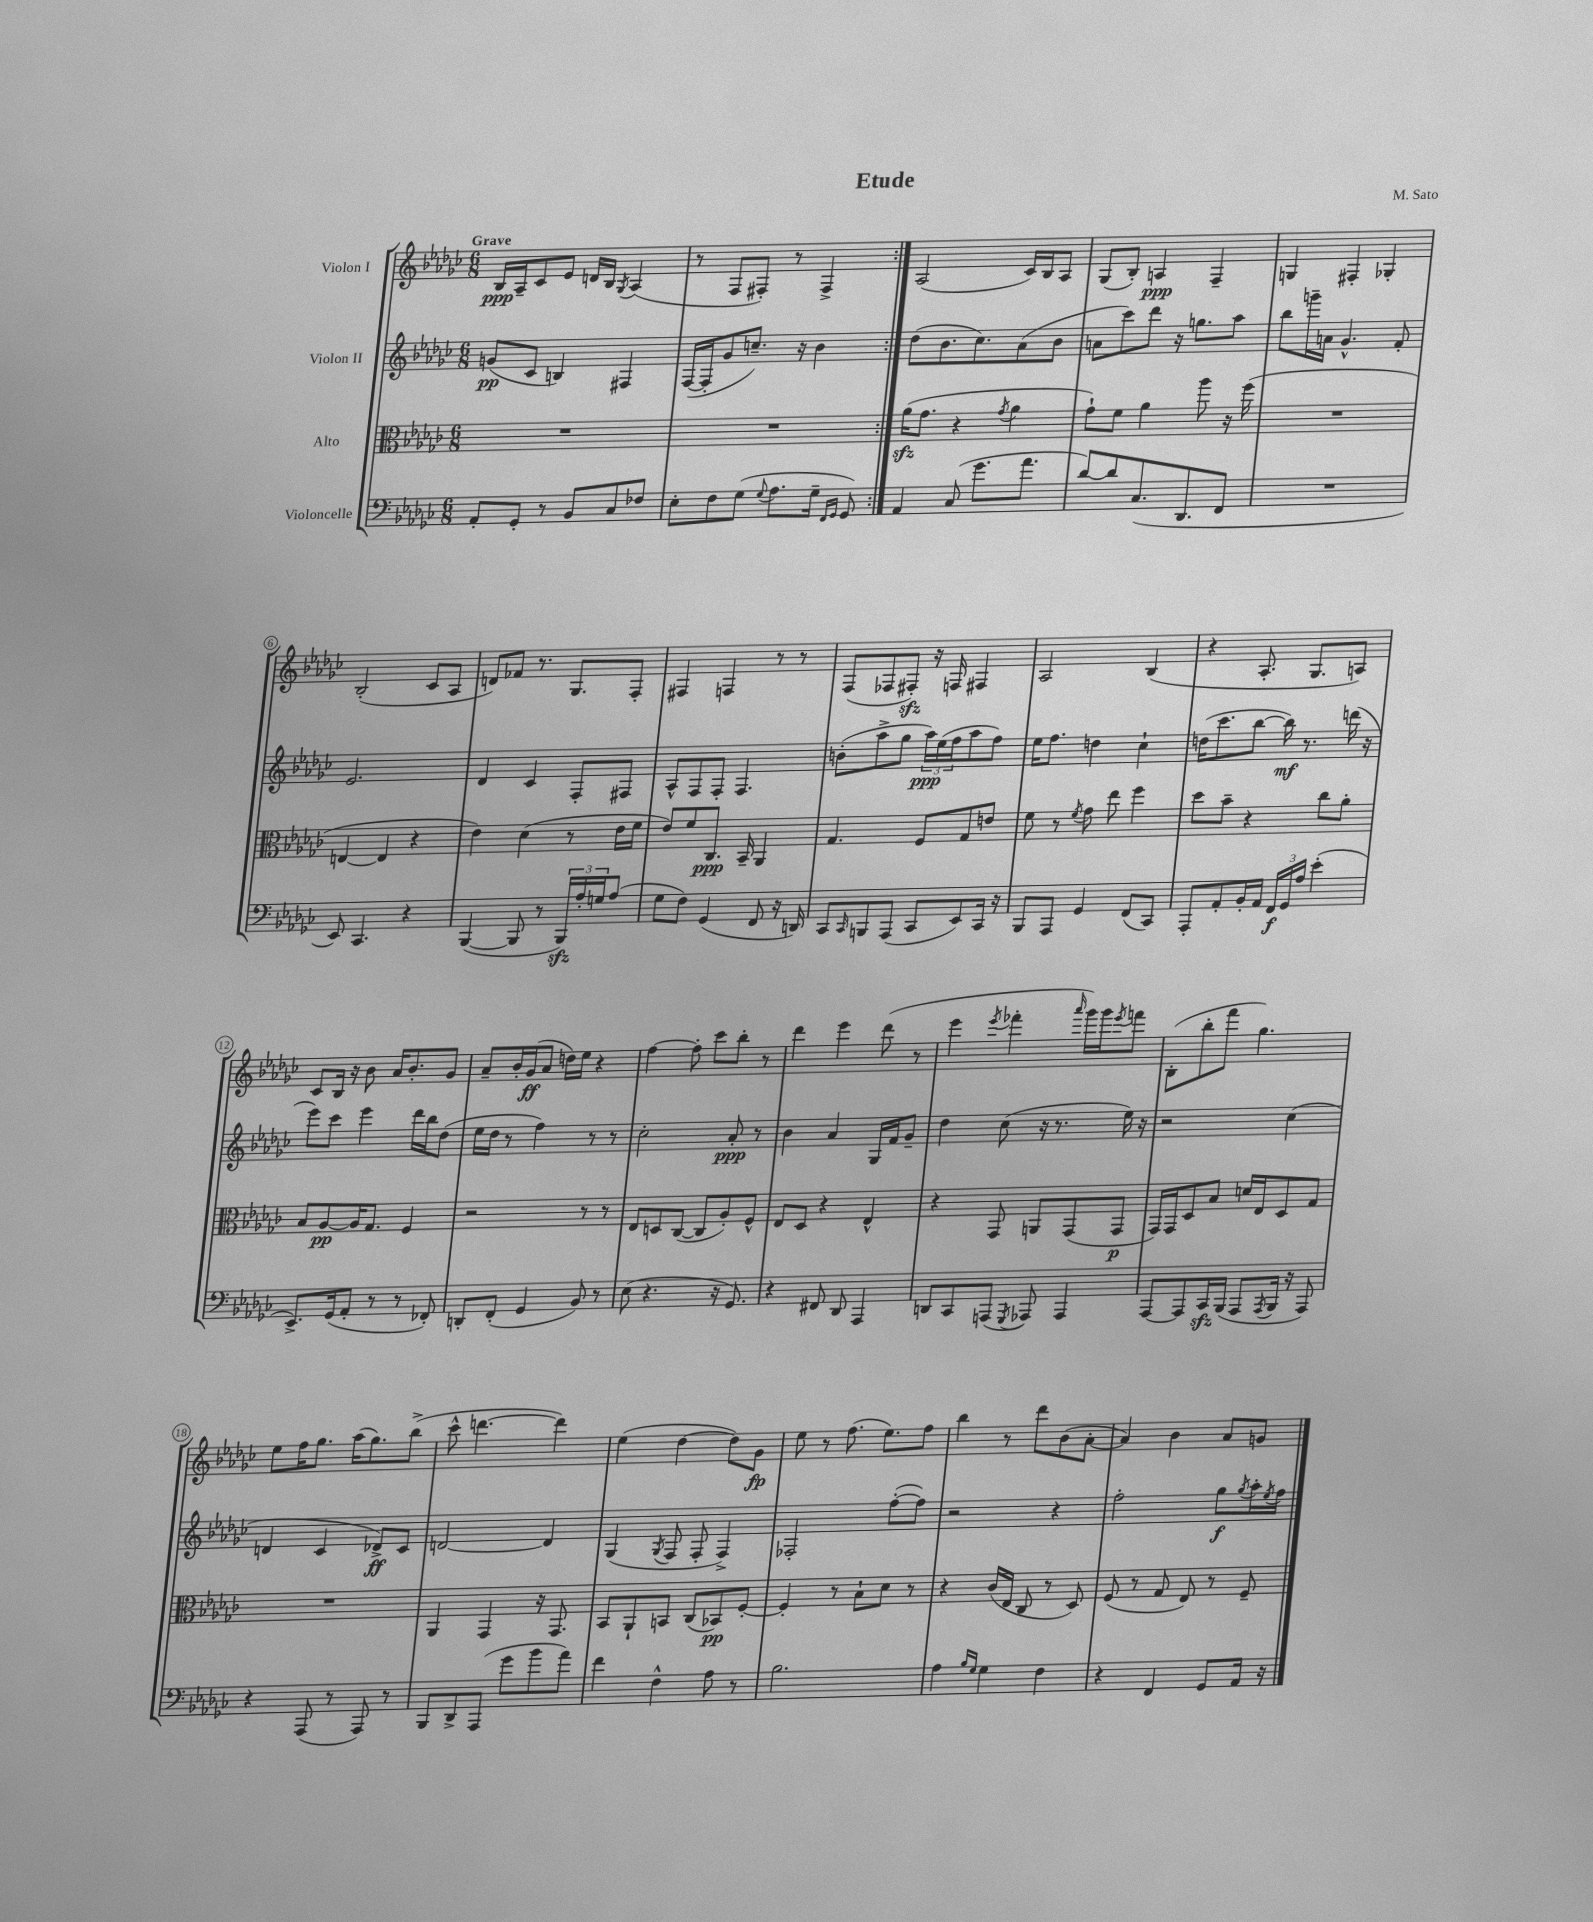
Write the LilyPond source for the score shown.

\header { title = "Etude" composer = "M. Sato" }
<<
\new StaffGroup <<
\new Staff = "s0" \with { instrumentName = "Violon I" } {
    \clef treble \key ges \major \numericTimeSignature \time 6/8 \tempo "Grave"
    \repeat volta 2 { bes16\ppp aes16-- ces'8 ees'8 d'16 bes16 \acciaccatura { ges8 } aes4( |
    r8 f8 fis8-.) r8 fis4-> | }
    aes2( ces'16) bes16 aes8 |
    ges8( bes8-.) a4\ppp f4-- |
    g4 fis4-. ges4-. |
    bes2-.( ces'8 aes8 |
    d'8) fes'8 r8. ges8. f8-. |
    fis4 f4 r8 r8 |
    f8( fes8 fis8-.\sfz) r16 f16 fis4 |
    aes2 bes4( |
    r4 aes8.-. ges8. a8) |
    ces'8 bes16 r16 bes'8 aes'16 bes'8.-. ges'8 |
    aes'8-- bes'16-. ges'16\ff( aes'8 d''16) ees''16 r4 |
    f''4~ f''8-. ces'''8 bes''8-. r8 |
    des'''4 ees'''4 des'''8( r8 |
    ees'''4 \acciaccatura { ees'''8 } fes'''4-. \grace { aes'''16 } ges'''16) ges'''16 \acciaccatura { ees'''8 } f'''8 |
    bes8-.( bes''8-. f'''8 ges''4.) |
    ees''8 f''16 ges''8. aes''16( ges''8.) bes''8->( |
    ces'''8-^ d'''4.~ d'''4) |
    ees''4( des''4~ des''8) ges'8\fp |
    ees''8 r8 f''8.( ees''8.) f''8 |
    bes''4 r8 des'''8 bes'8( aes'8~-. |
    aes'4) bes'4 aes'8 g'8 \bar "|." |
}
\new Staff = "s1" \with { instrumentName = "Violon II" } {
    \clef treble \key ges \major \numericTimeSignature \time 6/8
    \repeat volta 2 { g'8\pp( ces'8 b4) fis4 |
    f16~( f16-. ges'8 c''8.--) r16 bes'4 | }
    des''8( bes'8. ces''8.) aes'8( bes'8 |
    a'8 ces'''8) des'''8 r16 g''8. aes''8 |
    bes''8 g'''16-- a'16 ges'4.-^ f'8-. |
    ees'2. |
    des'4 ces'4 f8-. fis8 |
    aes8-^ f8 f8-. f4. |
    b'8-.( aes''8-> ges''8 \tuplet 3/2 { aes''16\ppp) ees''16( f''16 } aes''8 f''8) |
    ees''16 f''8. d''4 ces''4-! |
    d''16( ces'''8. bes''8~ bes''16\mf) r8. d'''16( r16 |
    ees'''8) ces'''8 ees'''4 des'''16 bes''16 des''8( |
    ees''16 des''16 r8 f''4) r8 r8 |
    ces''2-. aes'8-.\ppp r8 |
    bes'4 aes'4 ges16 f'16 ges'8-- |
    des''4 ces''8( r16 r8. ees''16) r16 |
    r2 ces''4( |
    d'4 ces'4 des'8->\ff) ces'8 |
    d'2~ d'4 |
    ges4( \acciaccatura { ges8 } f8 f8-. f4->) |
    fes2-. f''8~-.( f''8) |
    r2 r4 |
    f''2-. ges''8\f \acciaccatura { ges''8 } aes''16-. \acciaccatura { ees''8 } f''16 \bar "|." |
}
\new Staff = "s2" \with { instrumentName = "Alto" } {
    \clef alto \key ges \major \numericTimeSignature \time 6/8
    \repeat volta 2 { R2. |
    R2. | }
    aes'16\sfz( ges'8. r4 \acciaccatura { ges'8 } aes'4 |
    ges'8-!) f'8 aes'4 aes''8 r16 f''16( |
    R2. |
    e4~ e4 r4 |
    ees'4) des'4( r8 ees'16 f'16 |
    ees'8) f'8 ces8.\ppp bes,16-- aes,4 |
    ges4. f8 ges8 e'8 |
    f'8 r8 \acciaccatura { f'8 } ges'8 ees''8 f''4 |
    des''8 bes'8-- r4 ces''8 aes'8-. |
    bes8 aes8~\pp aes16 ges8. f4 |
    r2 r8 r8 |
    ees8 d8 ces8~( ces8 aes8-.) f8-^ |
    ees8 des8 r4 ees4-^ |
    r4 ges,8 a,8 ges,8( ges,8\p |
    ges,16) ges,16 des8 bes8 d'16 ees16 des8 ges8 |
    R2. |
    aes,4 ges,4 r16 ges,8. |
    bes,8 aes,8-! b,8 ces8( bes,8\pp) f8~-. |
    f4-. r8 bes8-! des'8 r8 |
    r4 ces'16( ees16 ces8 r8 des8) |
    f8( r8 ges8 ees8) r8 f8-- \bar "|." |
}
\new Staff = "s3" \with { instrumentName = "Violoncelle" } {
    \clef bass \key ges \major \numericTimeSignature \time 6/8
    \repeat volta 2 { aes,8-. ges,8-. r8 bes,8 ces8 fes8 |
    ees8-. f8 ges8( \appoggiatura { ges8 } aes8. ges16-- \grace { f,16 ges,16 } ges,8) | }
    aes,4 ces8( ges'8. aes'8. |
    des'8~) des'8 ces8.( des,8. f,8 |
    R2. |
    ees,8) ces,4. r4 |
    bes,,4~( bes,,8 r8 \tuplet 3/2 { bes,,16\sfz) aes16-. g16 } aes8( |
    ges8 f8) ges,4( f,8 r16 d,16) |
    ces,8 \grace { ces,16 } b,,8 aes,,8( ces,8 ees,8) ces,16 r16 |
    bes,,8 aes,,8 ges,4 f,8( ces,8) |
    aes,,8-. aes,8-. bes,16-. aes,16 \tuplet 3/2 { f,16\f ges,16 aes16 } ees'4-.( |
    ees,8.->) ges,16( aes,8-. r8 r8 fes,8-.) |
    d,8-. f,8-.( ges,4 bes,8) r8 |
    ees8( r4. r16 ges,8.) |
    r4 fis,8 des,8 aes,,4 |
    d,8 ces,8 a,,8( \acciaccatura { ges,,8 } aes,,8) aes,,4 |
    aes,,8~ aes,,8 ces,16\sfz bes,,16( aes,,8 \acciaccatura { aes,,8 } bes,,16 r16 aes,,8) |
    r4 aes,,8( r8 aes,,8) r8 |
    bes,,8 des,8-> aes,,8( ges'8 bes'8 aes'8) |
    f'4 f4-^ aes8 r8 |
    bes2. |
    aes4 \grace { bes16 ges16 } ges4 f4 |
    r4 f,4 ges,8 aes,16 r16 \bar "|." |
}
>>
>>
\layout { \context { \Score \override BarNumber.stencil = #(make-stencil-circler 0.1 0.3 ly:text-interface::print) } }
